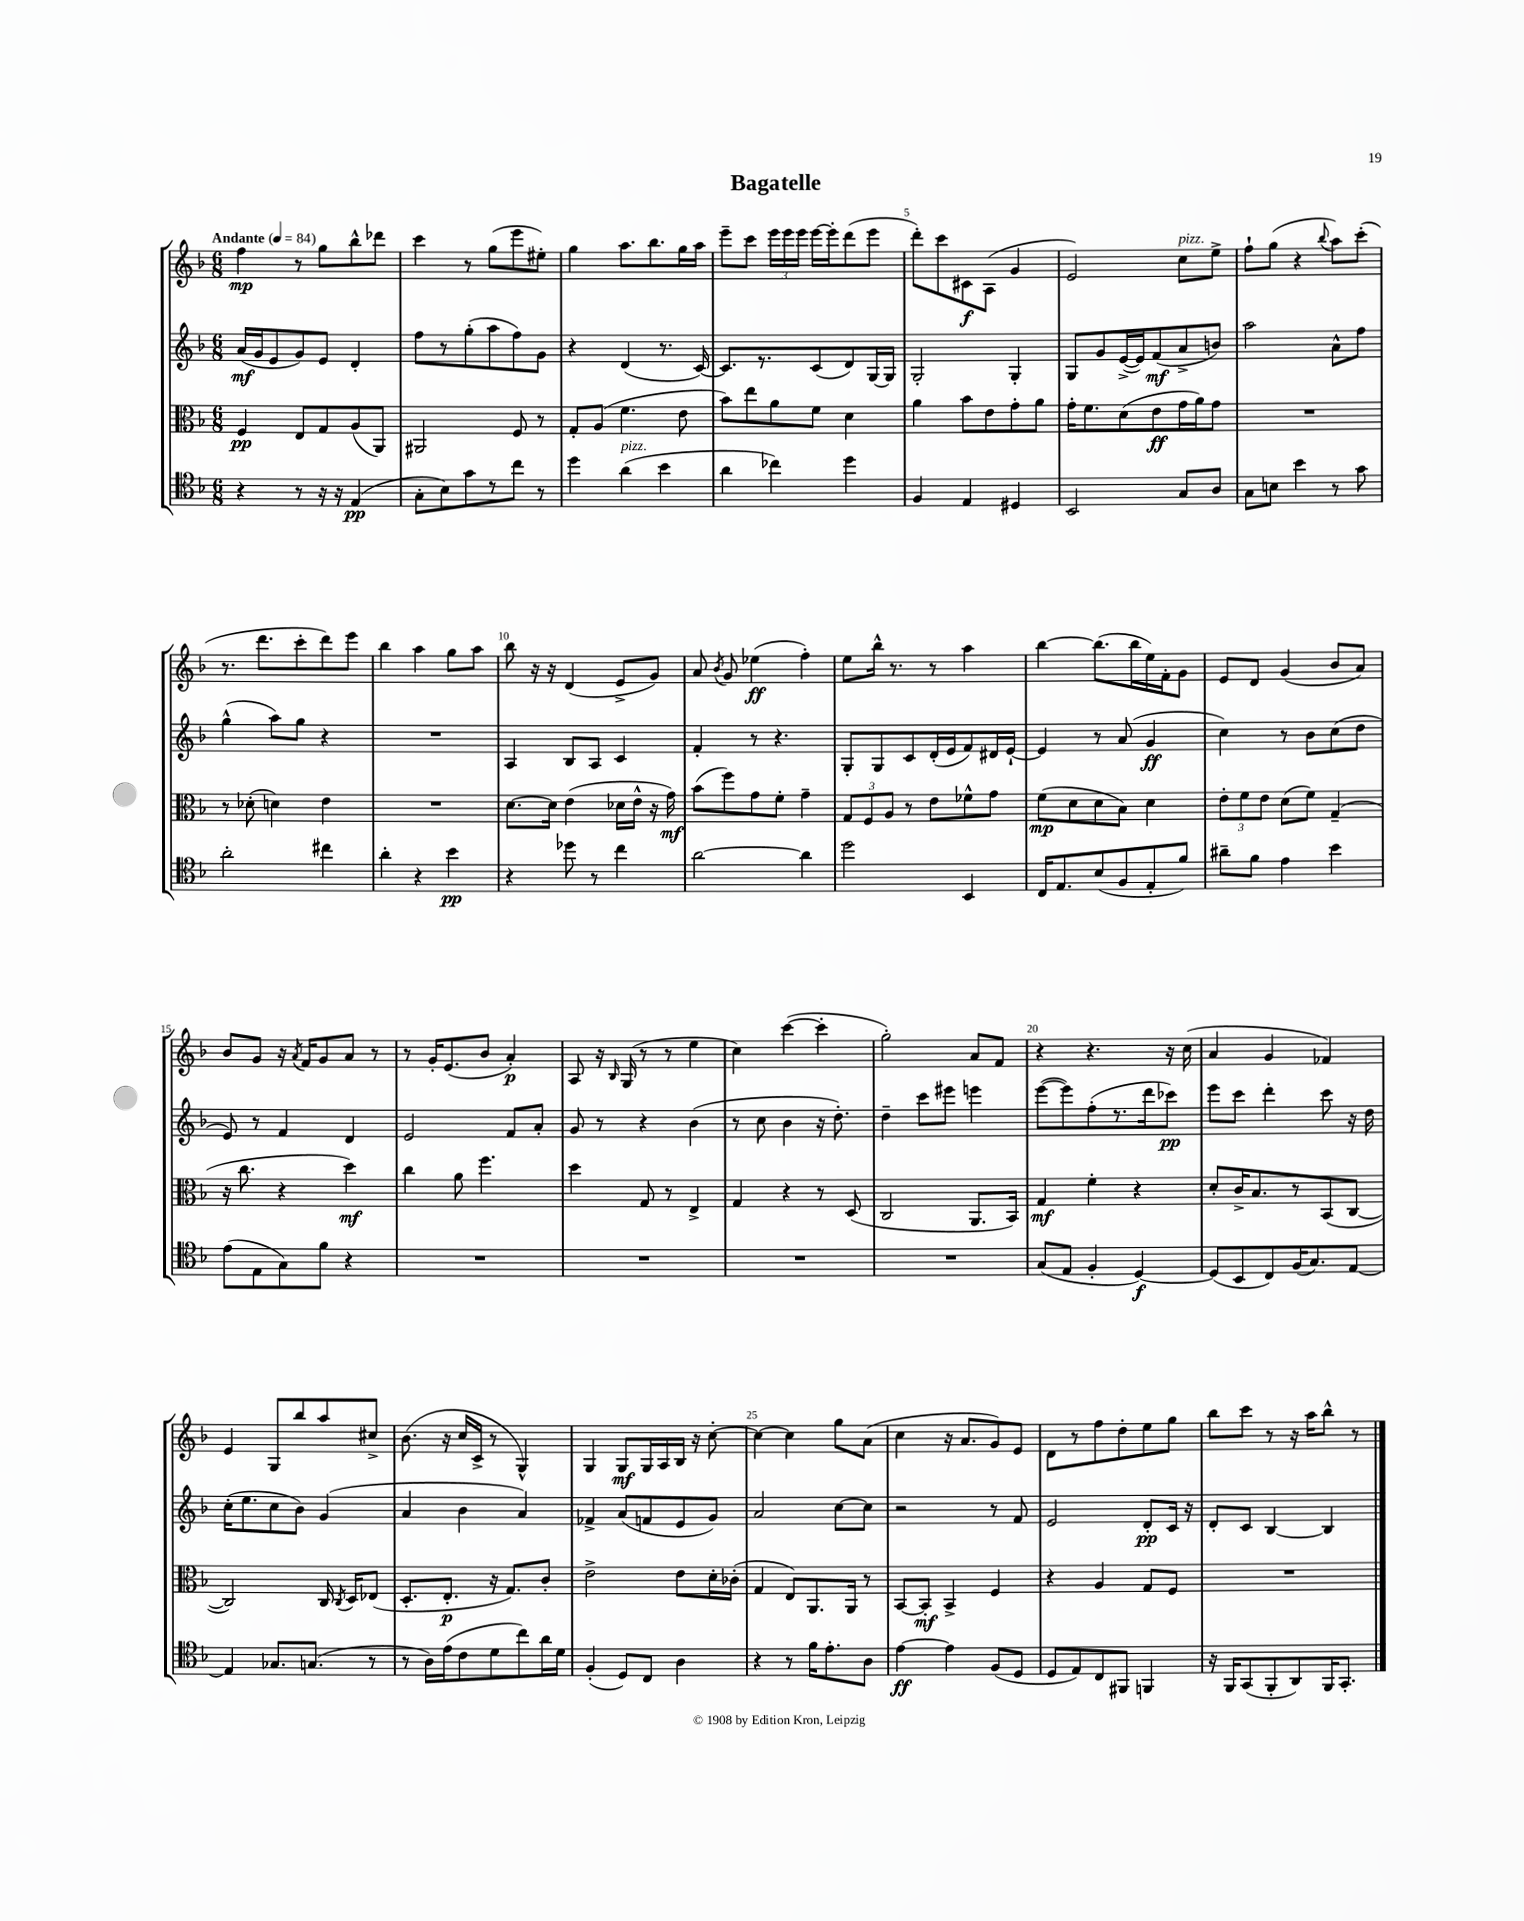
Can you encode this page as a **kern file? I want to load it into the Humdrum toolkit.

**kern	**kern	**kern	**kern
*staff4	*staff3	*staff2	*staff1
*clefC4	*clefC3	*clefG2	*clefG2
*k[b-]	*k[b-]	*k[b-]	*k[b-]
*M6/8	*M6/8	*M6/8	*M6/8
*MM84	*MM84	*MM84	*MM84
4r	4F	(16a	4ff
.	.	16g	.
.	.	8e	.
8r	8E	8g)	8r
16r	8G	8e	8gg
16r	.	.	.
(4E	(8A	4d'	8bb-^^
.	8AA)	.	8ddd-
=	=	=	=
8G'	2AA#	8ff	4ccc
8B-)	.	8r	.
8g	.	(8gg'	8r
8r	.	8aa	(8gg
8cc	8F	8ff)	8eee
8r	8r	8g	8ee#')
=	=	=	=
4dd	8G'	4r	4gg
.	(8A	.	.
(4a	4.f	(4d	8.aa
.	.	.	8.bb-
4b-	.	8.r	.
.	8e	.	16gg
.	.	[16c)	16aa
=	=	=	=
4a	8b-)	8.c]	8eee~
.	8ee	.	8ccc
.	.	8.r	.
4cc-)	8a	.	24eee
.	.	.	24eee
.	.	.	24eee
.	8f	(8c	[16eee
.	.	.	16eee']
4dd	4d	8d)	(8ddd
.	.	[16G	8eee
.	.	16G]	.
=	=	=	=
4F	4a	2G'	8ddd')
.	.	.	8ccc
4E	8b-	.	8c#
.	8e	.	(8A
4D#	8g'	4G'	4g
.	8a	.	.
=	=	=	=
2BB-	16g'	8G	2e)
.	8.f	.	.
.	.	8g	.
.	(8d	([16e^	.
.	.	16e])	.
.	8e	(8f	.
8G	16g	8a^	8cc
.	16a)	.	.
8A	8g	8b)	8ee^
=	=	=	=
8G	2.r	2aa	8ff`
8B	.	.	(8gg
4b-	.	.	4r
.	.	.	8qqbb-
8r	.	8a^^	8aa)
8g	.	8ff	(8ccc'
=	=	=	=
2a'	8r	(4gg^^	8.r
.	(8d-'	.	.
.	.	.	8.ddd
.	4d)	8aa)	.
.	.	8gg	8ccc'
4cc#	4e	4r	8ddd)
.	.	.	8eee
=	=	=	=
4a'	2.r	2.r	4bb-
4r	.	.	4aa
4b-	.	.	8gg
.	.	.	8aa
=	=	=	=
4r	[8.d	4A	8bb-
.	.	.	16r
.	16d]	.	16r
8dd-	(4e	8B-	(4d
8r	.	8A	.
4cc	16d-	4c	8e^
.	16e^^	.	.
.	16r	.	8g)
.	16g)	.	.
=	=	=	=
[2a	(8b-	4f'	8a
.	.	.	8qb-
.	8ff)	.	8g
.	8g	8r	(4ee-
.	8f'	4.r	.
4a]	4g~	.	4ff')
=	=	=	=
2dd	12G	8G'	8ee
.	12F	.	.
.	.	8G	16bb-^^
.	12A	.	.
.	.	.	8.r
.	8r	8c	.
.	8e	(16d'	8r
.	.	16e	.
4BB-	8f-^^	8f)	4aa
.	8g	16d#	.
.	.	[16e`	.
=	=	=	=
16C	(8f	4e]	[4bb-
8.E	.	.	.
.	8d	.	.
(8B-	8d	8r	(8.bb-]
8F	8B-)	(8a	.
.	.	.	16bb-
8E'	4d	4g	16ee)
.	.	.	16f'
8f)	.	.	8g
=	=	=	=
8a#~	12e'	4cc)	8e
.	12f	.	.
8f	.	.	8d
.	12e	.	.
4e	(8d	8r	(4g
.	8f)	8b-	.
4b-	(4G~	(8cc	8b-
.	.	8dd	8a)
=	=	=	=
(8e	16r	8e)	8b-
.	8.cc	.	.
8E	.	8r	8g
8G)	4r	4f	16r
.	.	.	8qa
.	.	.	16f
8f	.	.	8g
4r	4dd)	4d	8a
.	.	.	8r
=	=	=	=
2.r	4cc	2e	8r
.	.	.	16g'
.	.	.	(8.e
.	8a	.	.
.	4.ff	.	8b-
.	.	8f	4a')
.	.	8a'	.
=	=	=	=
2.r	4dd	8g	8A
.	.	8r	16r
.	.	.	16qqB-
.	.	.	(16G
.	8G	4r	8r
.	8r	.	8r
.	4E^	(4b-	4ee
=	=	=	=
2.r	4G	8r	4cc)
.	.	8cc	.
.	4r	4b-	([4ccc
.	8r	16r	4ccc']
.	.	8.dd')	.
.	(8D	.	.
=	=	=	=
2.r	2C	4dd~	2gg')
.	.	8ccc	.
.	.	8eee#	.
.	8.AA	4eee	8a
.	.	.	8f
.	16BB-)	.	.
=	=	=	=
(8G	4G	([8eee	4r
8E	.	8eee])	.
4F'	4f'	(8ff'	4.r
.	.	8.r	.
[4D)	4r	.	.
.	.	16ddd	.
.	.	8ccc-)	16r
.	.	.	(16cc
=	=	=	=
(8D]	8d'	8eee	4a
8BB-	16c^	8ccc	.
.	8.B-	.	.
8C)	.	4ddd'	4g
(16F	8r	.	.
8.G)	.	.	.
.	(8BB-	8ccc	4f-)
[8E	[8C	16r	.
.	.	16dd	.
=	=	=	=
4E]	2C])	(16cc'	4e
.	.	8.ee	.
8.G-	.	8cc	8G
.	.	8b-)	8bb-
(8.G	.	.	.
.	16C	(4g	8aa
.	8qC	.	.
.	16D	.	.
8r	(8E-	.	8cc#^
=	=	=	=
8r	8.D'	4a	(8.b-
16A)	.	.	.
(16e	8.E'	.	16r
8c	.	4b-	16cc
.	.	.	16c^
8d	16r	.	8r
.	8.G)	.	.
8cc)	.	4a)	4G^^)
16a	8c'	.	.
16d	.	.	.
=	=	=	=
(4F'	2e^	4f-^	4G
8D)	.	(8a	8G
8C	.	8f	16G
.	.	.	16A
4A	8e	8e	16B-
.	.	.	16r
.	16d'	8g)	[8cc'
.	(16c-'	.	.
=	=	=	=
4r	4G	2a	4cc_
8r	8E)	.	4cc]
16f	8.AA	.	.
8.e'	.	.	.
.	.	[8cc	8gg
.	16AA	.	.
8A	8r	8cc]	(8a
=	=	=	=
[4e	[8BB-	2r	4cc
.	8BB-']	.	.
4e]	4BB-^	.	16r
.	.	.	8.a
(8F	4F	8r	8g)
8D	.	8f	8e
=	=	=	=
8D	4r	2e	8d
8E)	.	.	8r
8C	4A	.	8ff
8FF#	.	.	8dd'
4FF	8G	8d'	8ee
.	8F	16c	8gg
.	.	16r	.
=	=	=	=
16r	2.r	8d'	8bb-
16FF	.	.	.
(8GG	.	8c	8ccc
8FF'	.	[4B-	8r
8AA)	.	.	16r
.	.	.	16aa
16FF	.	4B-]	8bb-^^
8.GG'	.	.	.
.	.	.	8r
==	==	==	==
*-	*-	*-	*-
